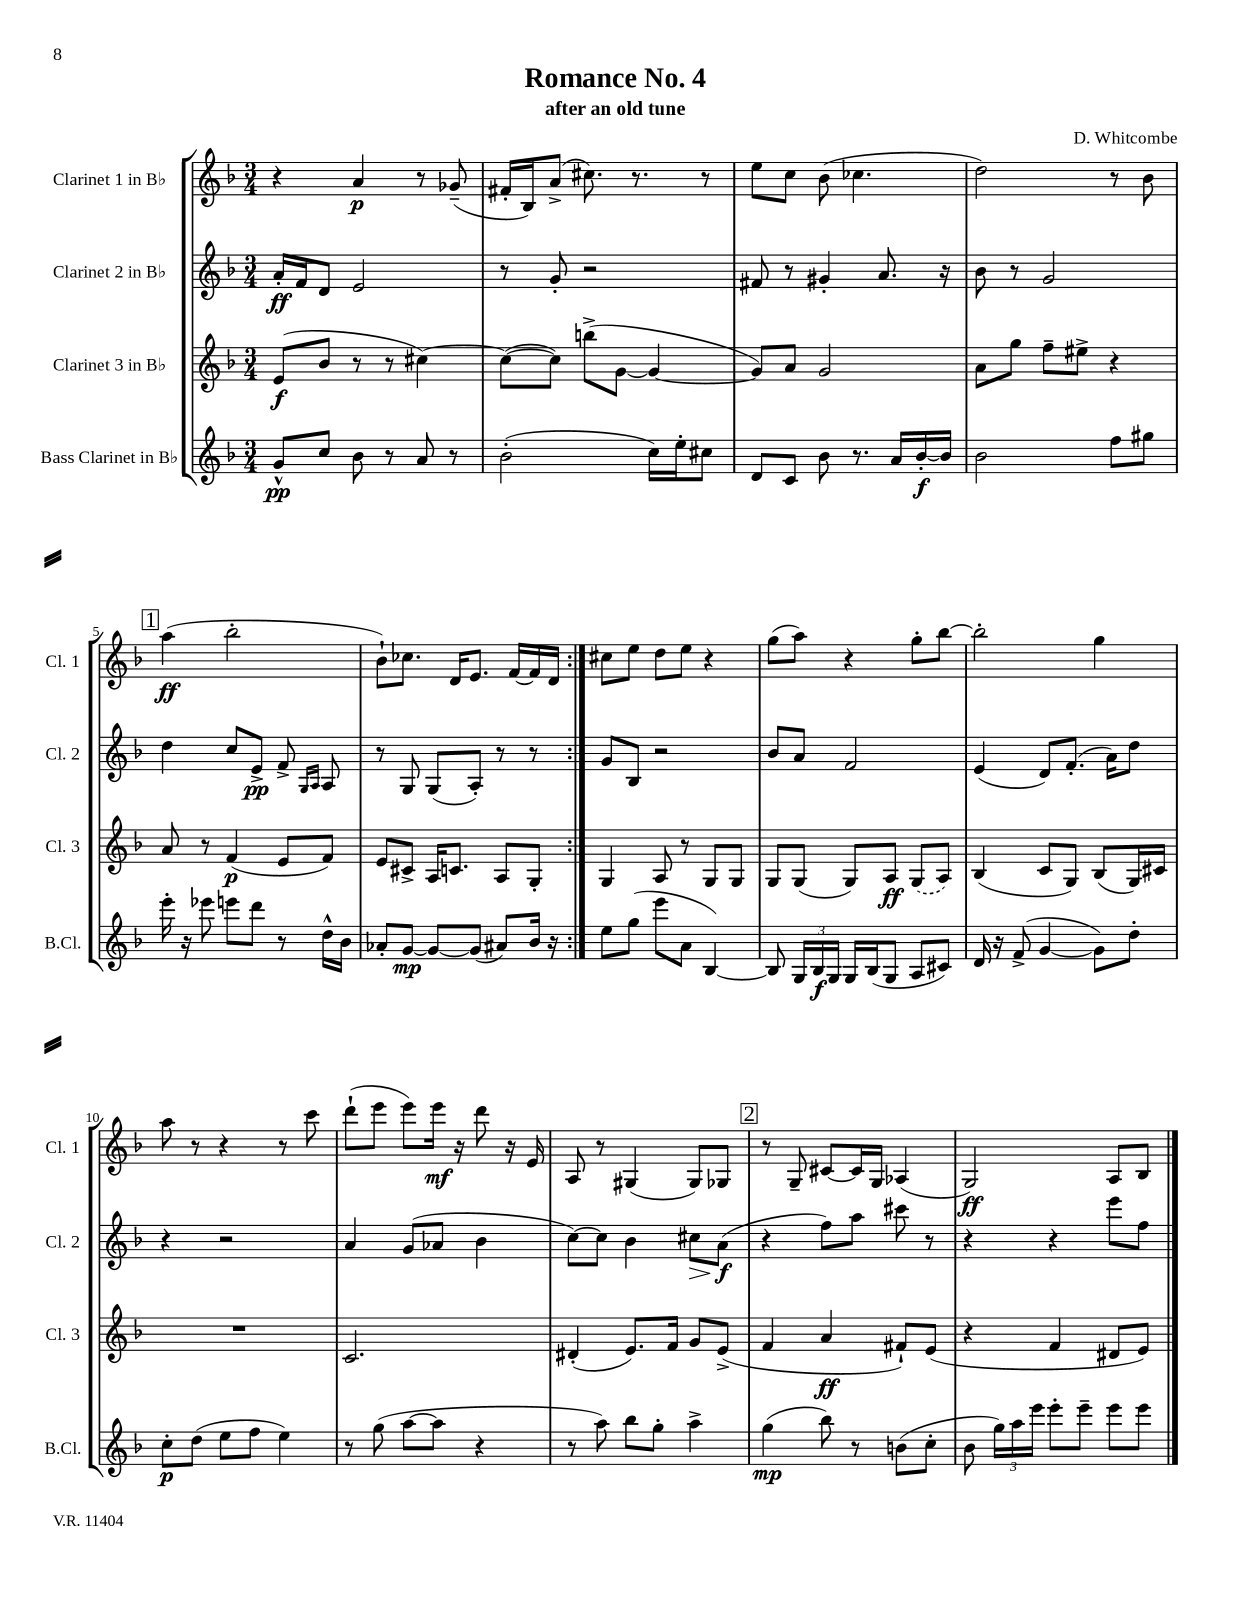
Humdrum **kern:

**kern	**kern	**kern	**kern
*staff4	*staff3	*staff2	*staff1
*clefG2	*clefG2	*clefG2	*clefG2
*k[b-]	*k[b-]	*k[b-]	*k[b-]
*M3/4	*M3/4	*M3/4	*M3/4
8g^^	(8e	16a'	4r
.	.	16f	.
8cc	8b-	8d	.
8b-	8r	2e	4a
8r	8r	.	.
8a	[4cc#)	.	8r
8r	.	.	(8g-~
=	=	=	=
(2b-'	(8cc#_	8r	16f#'
.	.	.	16B-)
.	8cc#])	8g'	(8a^
.	(8bb^	2r	8.cc#)
.	[8g	.	.
.	.	.	8.r
16cc)	4g_	.	.
16ee'	.	.	.
8cc#	.	.	8r
=	=	=	=
8d	8g])	8f#	8ee
8c	8a	8r	8cc
8b-	2g	4g#'	(8b-
8.r	.	.	4.cc-
.	.	8.a	.
16a	.	.	.
[16b-'	.	.	.
16b-]	.	16r	.
=	=	=	=
2b-	8a	8b-	2dd)
.	8gg	8r	.
.	8ff~	2g	.
.	8ee#^	.	.
8ff	4r	.	8r
8gg#	.	.	8b-
=	=	=	=
16eee'	8a	4dd	(4aa
16r	.	.	.
8eee-	8r	.	.
8eee	(4f	8cc	2bb-'
8ddd	.	8e^	.
8r	8e	8f^	.
.	.	16qqG	.
.	.	16qqA	.
16dd^^	8f)	8A	.
16b-	.	.	.
=	=	=	=
8a-'	8e	8r	8b-`)
[8g	8c#^	8G	8.cc-
8g_	16A	(8G	.
.	8.c	.	16d
(8g]	.	8A')	8.e
8a#)	8A	8r	.
.	.	.	[16f
16b-	8G'	8r	16f]
16r	.	.	16d
=:|!	=:|!	=:|!	=:|!
8ee	4G	8g	8cc#
(8gg	.	8B-	8ee
8eee	8A	2r	8dd
8a	8r	.	8ee
[4B-)	8G	.	4r
.	8G	.	.
=	=	=	=
8B-]	8G	8b-	(8gg
24G	(8G	8a	8aa)
24B-	.	.	.
24G	.	.	.
16G	8G)	2f	4r
(16B-	.	.	.
8G	8A	.	.
8A	(8G	.	8gg'
8c#)	8A)	.	[8bb-
=	=	=	=
16d	(4B-	(4e	2bb-']
16r	.	.	.
(8f^	.	.	.
[4g	8c	8d)	.
.	8G)	(8.f'	.
8g])	(8B-	.	4gg
.	.	16a)	.
8dd'	16G)	8dd	.
.	16c#	.	.
=	=	=	=
8cc'	2.r	4r	8aa
(8dd	.	.	8r
8ee	.	2r	4r
8ff	.	.	.
4ee)	.	.	8r
.	.	.	8ccc
=	=	=	=
8r	2.c	4a	(8ddd`
(8gg	.	.	8eee
[8aa	.	(8g	8eee)
8aa]	.	8a-	16eee
.	.	.	16r
4r	.	4b-	8ddd
.	.	.	16r
.	.	.	16e
=	=	=	=
8r	(4d#'	[8cc)	8A
8aa)	.	8cc]	8r
8bb-	8.e)	4b-	(4G#
8gg'	.	.	.
.	16f	.	.
4aa^	8g	8cc#	8G#)
.	(8e^	(8a	8G-
=	=	=	=
(4gg	4f	4r	8r
.	.	.	8G~
8bb-)	4a	8ff)	[8c#
8r	.	8aa	16c#]
.	.	.	16G
(8b	8f#`)	8ccc#	(4A-
8cc'	(8e	8r	.
=	=	=	=
8b-	4r	4r	2G)
24gg)	.	.	.
24aa	.	.	.
24eee	.	.	.
8eee'	4f	4r	.
8eee~	.	.	.
8eee	8d#	8eee	8A
8eee	8e)	8ff	8B-
==	==	==	==
*-	*-	*-	*-
